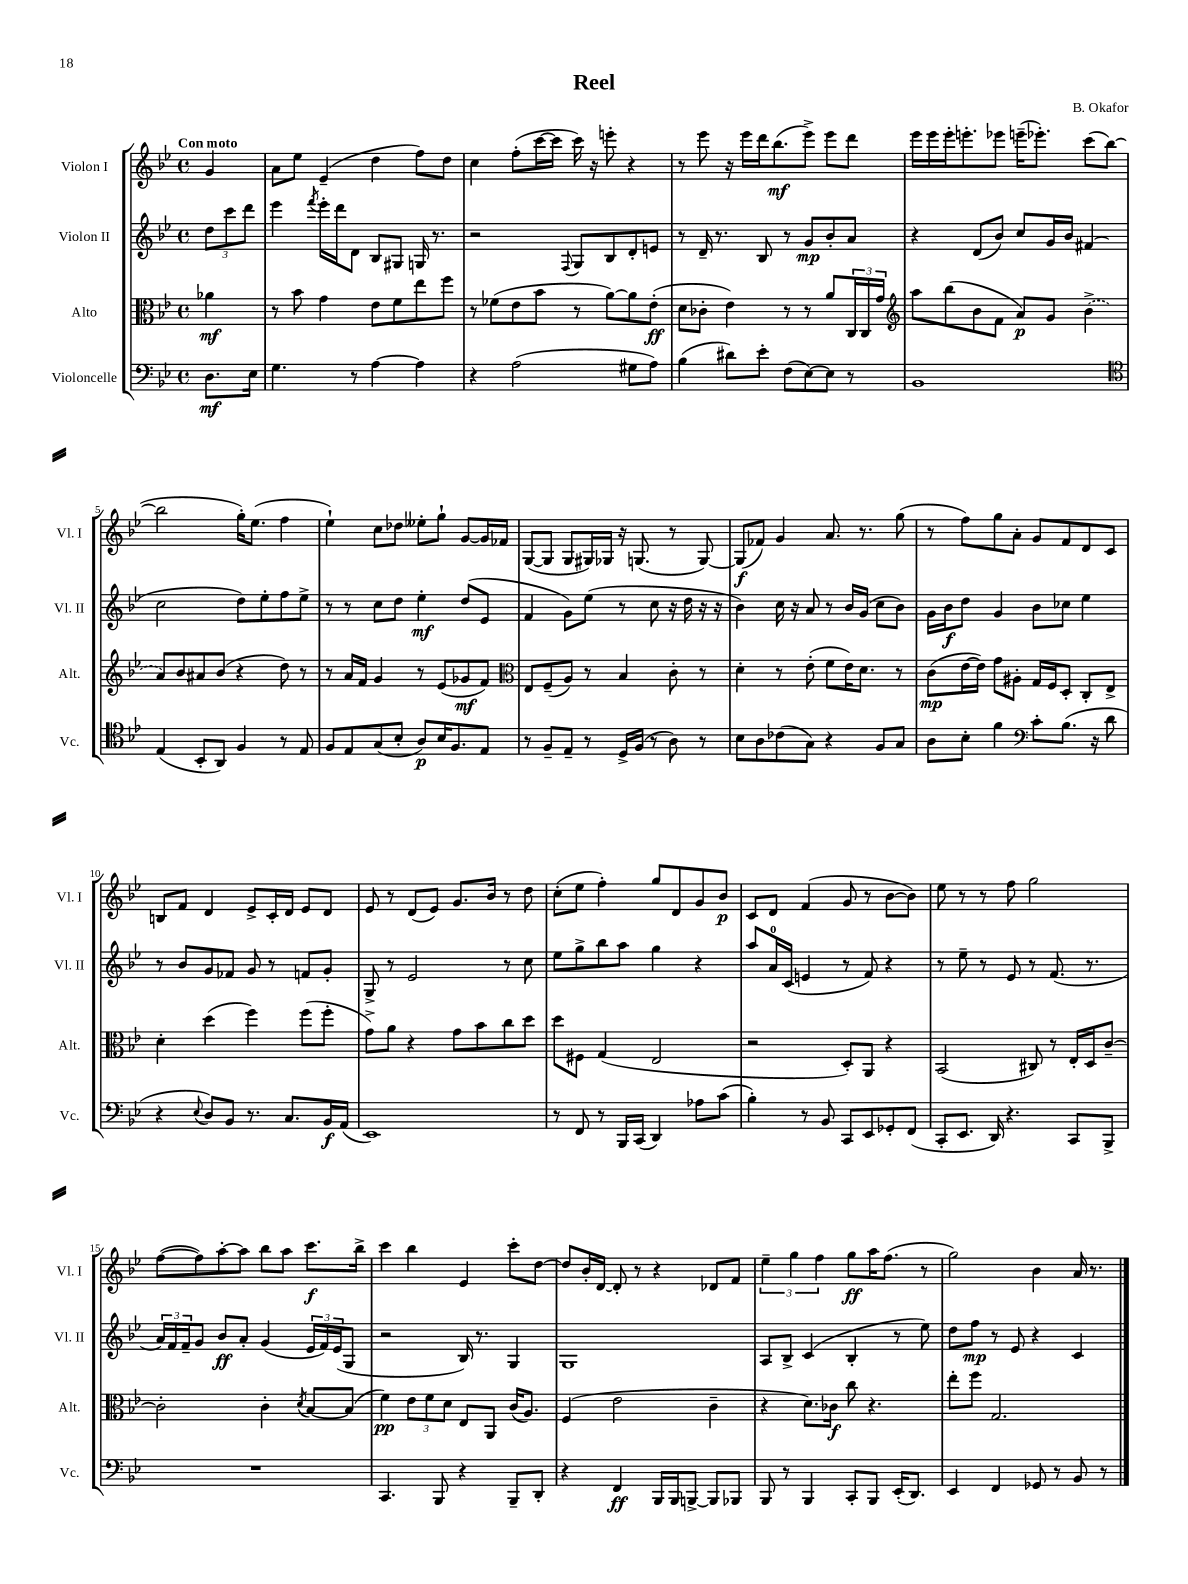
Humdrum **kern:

**kern	**kern	**kern	**kern
*staff4	*staff3	*staff2	*staff1
*clefF4	*clefC3	*clefG2	*clefG2
*k[b-e-]	*k[b-e-]	*k[b-e-]	*k[b-e-]
*M4/4	*M4/4	*M4/4	*M4/4
*met(c)	*met(c)	*met(c)	*met(c)
8.D	4a-	12dd	4g
.	.	12ccc	.
.	.	12ddd	.
16E-	.	.	.
=	=	=	=
4.G	8r	4eee-	8a
.	8b-	.	8ee-
.	.	8qfff	.
.	4g	16eee-'	(4e-~
.	.	16ddd	.
8r	.	8d	.
[4A	8e-	8B-	4dd
.	8f	8G#	.
4A]	8ee-	16G	8ff)
.	.	8.r	.
.	8ff	.	8dd
=	=	=	=
4r	8r	2r	4cc
.	(8f-	.	.
(2A	8e-	.	(8ff'
.	8b-	.	[16ccc
.	.	.	16ccc]
.	.	8qqF	.
.	8r	8G	16ccc)
.	.	.	16r
.	[8a)	8B-	8eee'
8G#	8a]	8d'	4r
8A)	(8e-'	8e	.
=	=	=	=
(4B-	8d	8r	8r
.	8c-'	16d~	8eee-
.	.	8.r	.
8d#)	4e-)	.	16r
.	.	.	16eee-
8e-'	.	8B-	16ddd
.	.	.	(8.bb-
(8F	8r	8r	.
[8E-)	8r	8g	8eee-^)
8E-]	8a	8b-'	8eee-
8r	24C	8a	8ddd
.	24C	.	.
.	24g	.	.
=	=	=	=
*	*clefG2	*	*
1BB-	8aa	4r	16eee-
.	.	.	16eee-
.	(8bb-	.	16eee-'
.	.	.	8.eee'
.	8b-	(8d	.
.	8f	8b-)	8eee-
.	8a)	8cc	(16eee~
.	.	.	8.eee-')
.	8g	16g	.
.	.	16b-	.
.	(4b-^	(4f#	(8ccc
.	.	.	[8bb-
=	=	=	=
*clefC4	*	*	*
(4E-	8a)	2cc	2bb-]
.	8b-	.	.
8BB-'	8a#	.	.
8AA)	(8b-	.	.
4F	4r	8dd)	16gg')
.	.	.	(8.ee-
.	.	8ee-'	.
8r	8dd)	8ff	4ff
8E-	8r	8ee-^	.
=	=	=	=
8F	8r	8r	4ee-`)
8E-	16a	8r	.
.	16f	.	.
(8G	4g	8cc	8cc
8B-'	.	8dd	8dd-
8A)	8r	4ee-'	8ee--'
16B-	(8e-	.	8gg`
8.F	.	.	.
.	8g-	(8dd	[8g
8E-	8f)	8e-	16g]
.	.	.	16f-
=	=	=	=
*	*clefC3	*	*
8r	8E-	4f	([8G
8F~	(8F~	.	8G]
8E-~	8A)	8g)	8G
8r	8r	(8ee-	16G#)
.	.	.	16G-
16D^	4B-	8r	16r
(16F	.	.	(8.G
8r	.	8cc	.
8A)	8c'	16r	8r
.	.	16dd	.
8r	8r	16r	[8G)
.	.	16r	.
=	=	=	=
8B-	4d'	4b-)	(8G]
8A	.	.	8f-)
(8c-	8r	16cc	4g
.	.	16r	.
8G)	(8e-'	8a	.
4r	8f	8r	8.a
.	16e-)	16b-	.
.	8.d	(16g	8.r
8F	.	8cc	.
8G	8r	8b-)	(8gg
=	=	=	=
8A	(8c	16g	8r
.	.	16b-	.
8B-'	[16e-	8dd	8ff)
.	16e-])	.	.
4f	8g	4g	8gg
.	8A#'	.	8a'
*clefF4	*	*	*
8c'	16G	8b-	8g
.	16F	.	.
(8.B-	8D'	8cc-	8f
.	8C'	4ee-	8d
16r	.	.	.
8d	8E-^	.	8c
=	=	=	=
4r	4d'	8r	8B
.	.	8b-	8f
8qqE-	.	.	.
8D)	(4dd	8g	4d
8BB-	.	8f-	.
8.r	4ff)	8g	8e-^
.	.	8r	16c'
8.C	.	.	16d
.	(8ff	8f	8e-
16BB-	8ff'	8g'	8d
(16AA	.	.	.
=	=	=	=
1EE-)	8g^)	8G^	8e-
.	8a	8r	8r
.	4r	2e-	(8d
.	.	.	8e-)
.	8g	.	8.g
.	8b-	.	.
.	.	.	16b-
.	8cc	8r	8r
.	8dd	8cc	8dd
=	=	=	=
8r	8dd	8ee-	(8cc'
8FF	8F#	8gg^	8ee-
8r	(4G	8bb-	4ff')
16BBB-	.	8aa	.
(16CC	.	.	.
4DD)	2E-	4gg	8gg
.	.	.	8d
8A-	.	4r	8g
(8c	.	.	8b-
=	=	=	=
4B-')	2r	8aa	8c
.	.	16a	8d
.	.	(16c	.
8r	.	4e	(4f
8BB-	.	.	.
8CC	8D')	8r	8g
8EE-	8AA	8f)	8r
8GG-'	4r	4r	[8b-
(8FF	.	.	8b-])
=	=	=	=
8CC'	(2BB-	8r	8ee-
8.EE-	.	8ee-~	8r
.	.	8r	8r
16DD)	.	.	.
4.r	.	8e-	8ff
.	8C#)	8r	2gg
.	8r	(8.f	.
8CC	16E-'	.	.
.	16D	8.r	.
8BBB-^	[8c~	.	.
=	=	=	=
1r	2c']	24a)	([8ff
.	.	24f	.
.	.	24f~	.
.	.	8g	8ff])
.	.	8b-	[8aa'
.	.	8a'	8aa]
.	4c'	(4g	8bb-
.	.	.	8aa
.	8qd	.	.
.	[8B-	24e-	8.ccc
.	.	24f)	.
.	.	(24e-	.
.	(8B-]	8G	.
.	.	.	16bb-^
=	=	=	=
4.CC	4f)	2r	4ccc
.	12e-	.	4bb-
.	12f	.	.
8BBB-	.	.	.
.	12d	.	.
4r	8E-	16B-)	4e-
.	.	8.r	.
.	8AA	.	.
8BBB-~	(16c	4G	8ccc'
.	8.A)	.	.
8DD'	.	.	[8dd
=	=	=	=
4r	(4F	1G	8dd]
.	.	.	16b-'
.	.	.	[16d
4FF	2e-	.	8d']
.	.	.	8r
16BBB-	.	.	4r
16BBB-	.	.	.
[8BBB^	.	.	.
8BBB]	4c~	.	8d-
8BBB-	.	.	8f
=	=	=	=
8BBB-	4r	8A	6ee-~
8r	.	8B-^	.
.	.	.	6gg
4BBB-	8.d)	(4c	.
.	.	.	6ff
.	16c-	.	.
8CC'	8cc	4B-'	8gg
8BBB-	4.r	.	16aa
.	.	.	(8.ff
(16EE-'	.	8r	.
8.DD)	.	.	.
.	.	8ee-)	8r
=	=	=	=
4EE-	8ee-'	8dd	2gg)
.	8ff	8ff	.
4FF	2.G	8r	.
.	.	8e-	.
8GG-	.	4r	4b-
8r	.	.	.
8BB-	.	4c	16a
.	.	.	8.r
8r	.	.	.
==	==	==	==
*-	*-	*-	*-
